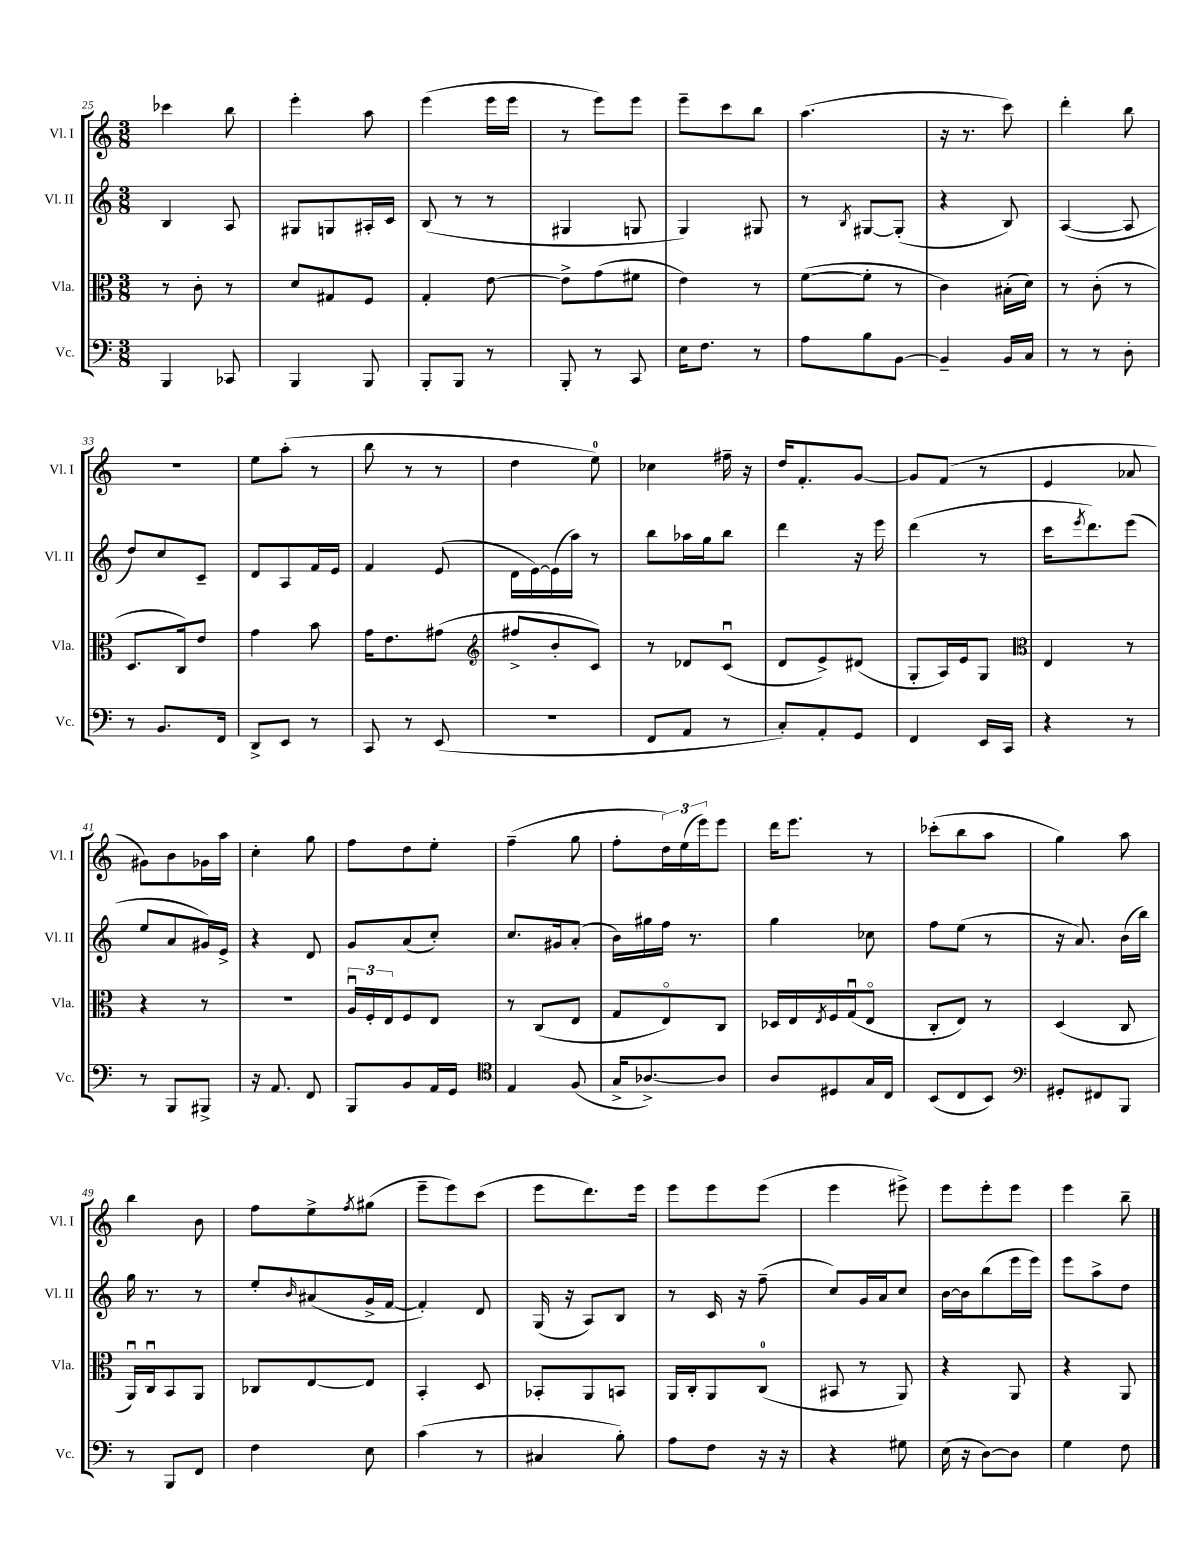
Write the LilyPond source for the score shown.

<<
\new StaffGroup <<
\new Staff = "s0" \with { instrumentName = "Vl. I" shortInstrumentName = "Vl. I" } {
    \clef treble \key c \major \numericTimeSignature \time 3/8
    ces'''4 b''8 |
    e'''4-. a''8 |
    e'''4( e'''16 e'''16 |
    r8 e'''8) e'''8 |
    e'''8-- c'''8 b''8 |
    a''4.( |
    r16 r8. c'''8) |
    d'''4-. b''8 |
    R4. |
    e''8 a''8-.( r8 |
    b''8 r8 r8 |
    d''4 e''8-0) |
    ces''4 fis''16-- r16 |
    d''16 f'8.-. g'8~ |
    g'8 f'8( r8 |
    e'4 aes'8 |
    gis'8) b'8 ges'16 a''16 |
    c''4-. g''8 |
    f''8 d''8 e''8-. |
    f''4--( g''8 |
    f''8-. \tuplet 3/2 { d''16) e''16( e'''16) } e'''8 |
    d'''16 e'''8. r8 |
    ces'''8-.( b''8 a''8 |
    g''4) a''8 |
    b''4 b'8 |
    f''8 e''8-> \acciaccatura { f''8 } gis''8( |
    e'''8-- e'''8) c'''8( |
    e'''8 d'''8.) e'''16 |
    e'''8 e'''8 e'''8( |
    e'''4 eis'''8->) |
    e'''8 e'''8-. e'''8 |
    e'''4 b''8-- \bar "|." |
}
\new Staff = "s1" \with { instrumentName = "Vl. II" shortInstrumentName = "Vl. II" } {
    \clef treble \key c \major \numericTimeSignature \time 3/8
    b4 a8 |
    gis8 g8 ais16-. c'16 |
    b8( r8 r8 |
    gis4 g8 |
    g4) gis8 |
    r8 \acciaccatura { b8 } gis8~ gis8-.( |
    r4 b8) |
    a4~( a8 |
    d''8) c''8 c'8-- |
    d'8 a8 f'16 e'16 |
    f'4 e'8( |
    d'16 e'16~) e'16( a''16) r8 |
    b''8 aes''16 g''16 b''8 |
    d'''4 r16 e'''16 |
    d'''4( r8 |
    c'''16 \acciaccatura { e'''8 } d'''8.) e'''8( |
    e''8 a'8 gis'16) e'16-> |
    r4 d'8 |
    g'8 a'8( c''8-.) |
    c''8. gis'16 a'8-.( |
    b'16) gis''16 f''16 r8. |
    g''4 ces''8 |
    f''8 e''8( r8 |
    r16 a'8.) b'16( b''16) |
    g''16 r8. r8 |
    e''8-. \grace { b'16 } ais'8( g'16-> f'16~ |
    f'4-.) d'8 |
    g16( r16 a8) b8 |
    r8 c'16 r16 f''8--( |
    c''8) g'16 a'16 c''8 |
    b'16~ b'16 b''8( e'''16 e'''16) |
    e'''8 a''8-> d''8 \bar "|." |
}
\new Staff = "s2" \with { instrumentName = "Vla." shortInstrumentName = "Vla." } {
    \clef alto \key c \major \numericTimeSignature \time 3/8
    r8 c'8-. r8 |
    d'8 gis8 f8 |
    g4-. e'8~ |
    e'8-> g'8( fis'8 |
    e'4) r8 |
    f'8~( f'8-. r8 |
    c'4) bis16-.( d'16) |
    r8 c'8-.( r8 |
    d8. c16) e'8 |
    g'4 b'8 |
    g'16 e'8. gis'8( |
    \clef treble fis''8-> b'8-. c'8) |
    r8 des'8 c'8\downbow( |
    d'8 e'8->) dis'8( |
    g8-. a16) e'16 g8 |
    \clef alto e4 r8 |
    r4 r8 |
    R4. |
    \tuplet 3/2 { a16\downbow f16-. e16 } f8 e8 |
    r8 c8( e8 |
    g8 e8\flageolet) c8 |
    des16 e16 \acciaccatura { e8 } f16 g16\downbow( e8\flageolet |
    c8-. e8) r8 |
    d4( c8 |
    a,16\downbow) c16\downbow b,8 a,8 |
    ces8 e8~ e8 |
    b,4-. d8 |
    bes,8-. a,8 b,8 |
    a,16 c16-. a,8 c8-0( |
    bis,8 r8 a,8) |
    r4 a,8 |
    r4 a,8 \bar "|." |
}
\new Staff = "s3" \with { instrumentName = "Vc." shortInstrumentName = "Vc." } {
    \clef bass \key c \major \numericTimeSignature \time 3/8
    b,,4 ces,8 |
    b,,4 b,,8 |
    b,,8-. b,,8 r8 |
    b,,8-. r8 c,8 |
    e16 f8. r8 |
    a8 b8 b,8~ |
    b,4-- b,16 c16 |
    r8 r8 d8-. |
    r8 b,8. f,16 |
    d,8-> e,8 r8 |
    c,8 r8 e,8( |
    R4. |
    f,8 a,8 r8 |
    c8-.) a,8-. g,8 |
    f,4 e,16 c,16 |
    r4 r8 |
    r8 b,,8 bis,,8-> |
    r16 a,8. f,8 |
    b,,8 b,8 a,16 g,16 |
    \clef tenor e4 f8( |
    g16-> aes8.~->) aes8 |
    a8 dis8 g16 c16 |
    b,8( c8 b,8) |
    \clef bass gis,8-. fis,8 b,,8 |
    r8 b,,8 f,8 |
    f4 e8 |
    c'4( r8 |
    cis4 b8-.) |
    a8 f8 r16 r16 |
    r4 gis8 |
    e16( r16 d8~) d8 |
    g4 f8 \bar "|." |
}
>>
>>
\layout { \context { \Score currentBarNumber = #25 } }
